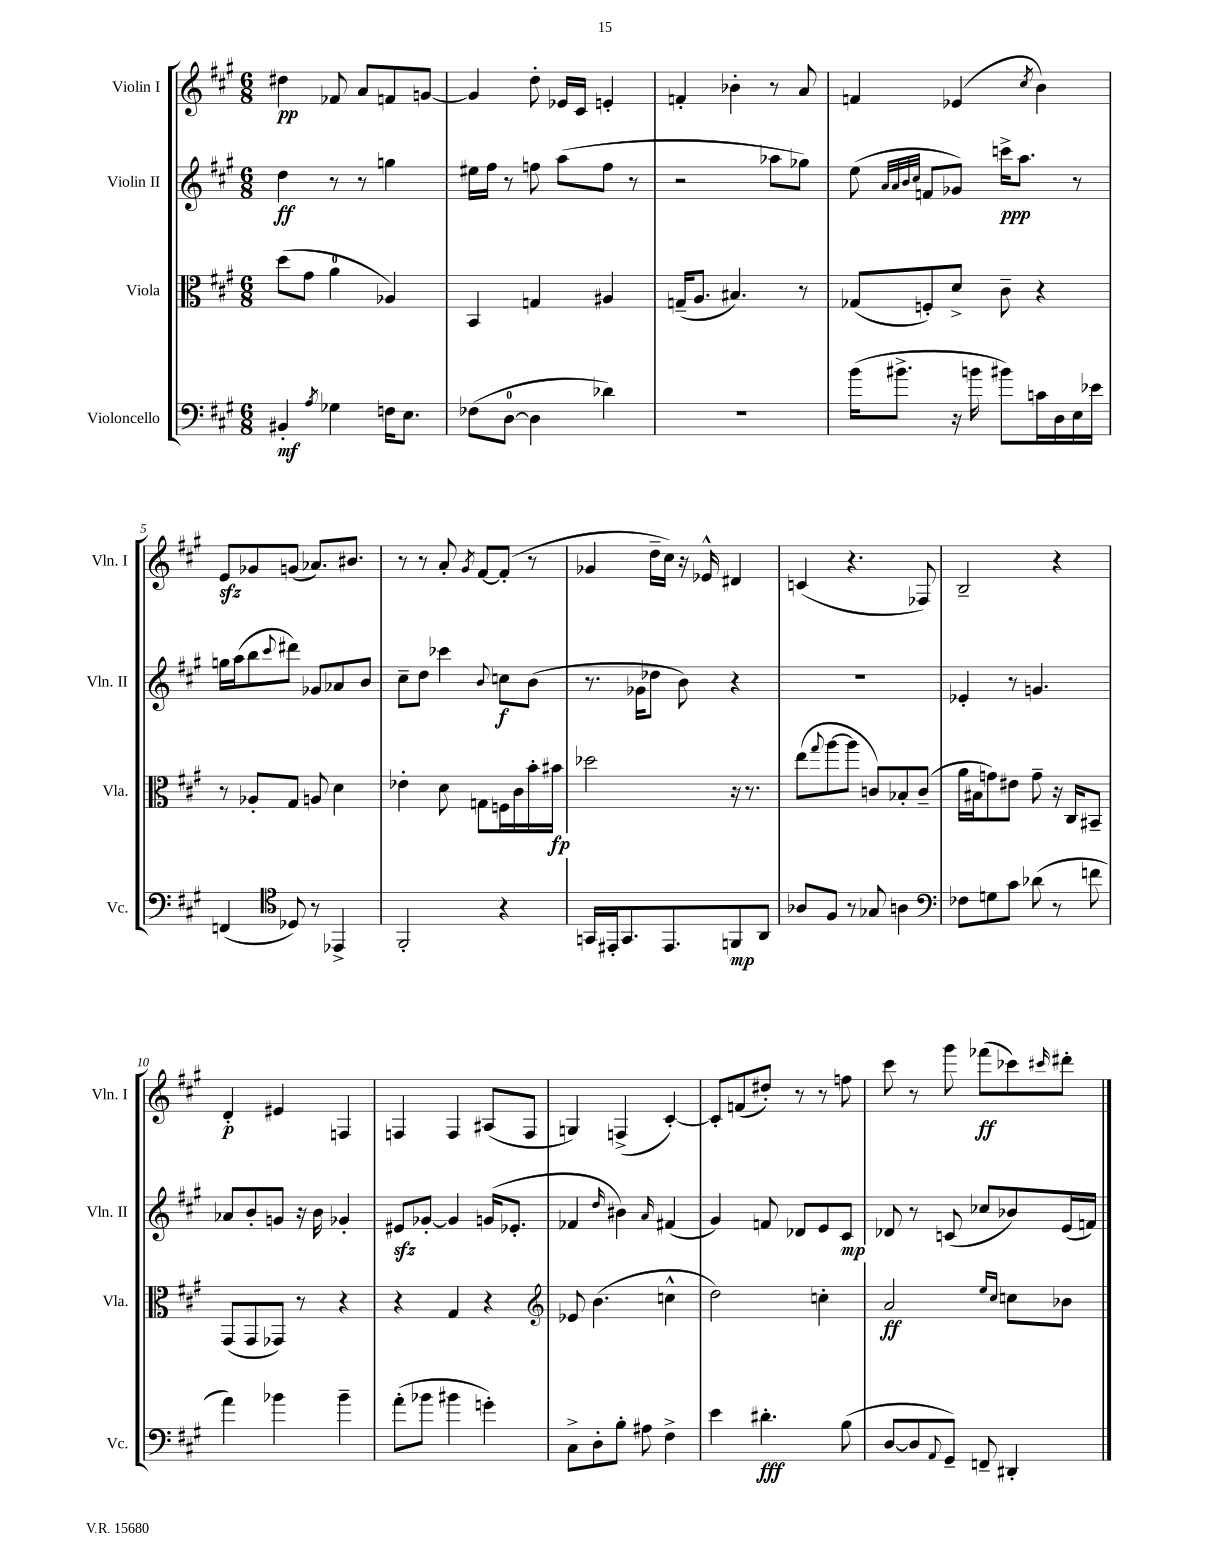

**kern	**kern	**kern	**kern
*staff4	*staff3	*staff2	*staff1
*clefF4	*clefC3	*clefG2	*clefG2
*k[f#c#g#]	*k[f#c#g#]	*k[f#c#g#]	*k[f#c#g#]
*M6/8	*M6/8	*M6/8	*M6/8
4BB#'/	(8dd\L	4dd\	4dd#\
.	8g#\J	.	.
8qA/	.	.	.
4G-\	4a\	8r	8f-/
.	.	8r	8a/L
16F\LK	4A-/)	4gg\	8f/
8.E\J	.	.	.
.	.	.	[8g/J
=	=	=	=
(8F-\L	4BB/	16ee#\LL	4g/]
.	.	16ff#\JJ	.
[8D\J	.	8r	.
4D\]	4G/	8ff\	8dd'\
.	.	(8aa\L	16e-/LL
.	.	.	16c#/JJ
4d-\)	4A#/	8ff\J	4e'/
.	.	8r	.
=	=	=	=
2.r	(16G~/LK	2r	4f'/
.	8.A/J	.	.
.	4.B#/)	.	4b-'\
.	.	8aa-\L	8r
.	8r	8gg-\J)	8a/
=	=	=	=
(16b\LK	(8G-/L	(8ee\	4f/
8.b#^\J	.	.	.
.	.	32qqa/LLL	.
.	.	32qqa/	.
.	.	32qqb/	.
.	.	32qqcc#/JJJ	.
.	8F'/)	8f/L	.
16r	8d^/J	8g-/J)	(4e-/
16b\	.	.	.
8b#\L)	8c#~\	16ccc^\LK	.
.	.	8.aa\J	.
.	.	.	8qcc#/
16c\L	4r	.	4b\)
16D\	.	.	.
16E\	.	8r	.
16e-\JJ	.	.	.
=	=	=	=
(4FF/	8r	16gg\LL	8e/L
.	.	(16aa\J	.
.	8A-'/L	8bb\	8g-/
*clefC4	*	*	*
.	.	8qqccc#/	.
8D-/)	8G#/J	8ddd#\J)	(8g/J
8r	8A/	8g-/L	8.a-/L)
4EE-^/	4d\	8a-/	.
.	.	.	8.b#/J
.	.	8b/J	.
=	=	=	=
2FF#'/	4e-'\	8cc#~\L	8r
.	.	8dd\J	8r
.	8d\	4ccc-\	8a'/
.	.	.	8qg#/
.	8G\L	.	[8f#/L
.	.	8qqb/	.
4r	16F\L	8cc\L	(8f#'/]J
.	16c#\	.	.
.	16b'\	(8b\J	8r
.	16b#\JJ	.	.
=	=	=	=
16GG/LL	2dd-\	8.r	4g-/
16EE#'/J	.	.	.
8.GG/	.	.	.
.	.	16g-\LK	.
.	.	8dd-\J	16dd~\LL
8.EE#/	.	.	16cc#\JJ)
.	.	8b\)	16r
.	.	.	16e-^^/
8FF/	16r	4r	4d#/
.	8.r	.	.
8AA/J	.	.	.
=	=	=	=
8A-/L	(8ee\L	2.r	(4c/
.	8qqgg#/	.	.
8F#/J	[8aa\	.	.
8r	8aa\]J	.	4.r
8G-/	8c/L)	.	.
4A\	8B-'/	.	.
.	(8c~/J	.	8F-/)
=	=	=	=
*clefF4	*	*	*
8F-\L	16a\LL	4e-'/	2B~/
.	16B#\J	.	.
8G\	8g\)	.	.
8c#\J	8e#\J	8r	.
(8d-\	8g~\	4.g/	.
8r	16r	.	4r
.	16C#/LK	.	.
8f\	8BB#~/J	.	.
=	=	=	=
4a\)	(8GG#/L	8a-/L	4d'/
.	8GG#/	8b'/	.
4b-\	8GG-/J)	8g/J	4e#/
.	8r	16r	.
.	.	16b\	.
4b-~\	4r	4g-'/	4F/
=	=	=	=
(8a'\L	4r	8e#/L	4F/
8b-\J	.	[8g-'/J	.
4b#\	4G#/	4g-/]	4F/
4g'\)	4r	(16g/LK	(8A#/L
.	.	8.e-'/J	.
.	.	.	8F/J
=	=	=	=
*	*clefG2	*	*
8C#^\L	8e-/	4f-/	4G/)
8D'\	(4.b\	.	.
.	.	16qqdd/	.
8B'\J	.	4b#\)	(4F^/
8A#\	.	.	.
.	.	16qqa/	.
4F#^\	4cc^^\	(4f#/	[4c#'/)
=	=	=	=
4e\	2dd\)	4g#/)	8c#'/]L
.	.	.	(8f/
4.d#'\	.	8f/	8dd#'/J)
.	.	8d-/L	8r
.	4cc'\	8e/	8r
(8B\	.	8c#/J	8ff\
=	=	=	=
[8D/L	2a/	8d-/	8ccc#\
8D/]	.	8r	8r
8qqAA/	.	.	.
8GG#~/J)	.	(8c/	8ggg#\
8FF~/	.	8cc-/L	(8fff-\L
.	16qqee/LL	.	.
.	16qqcc#/JJ	.	.
4DD#'/	8cc\L	8b-/)	8ccc-\)
.	.	.	16qqccc#/
.	8b-\J	(16e/L	8ddd#'\J
.	.	16f/JJ)	.
==	==	==	==
*-	*-	*-	*-
